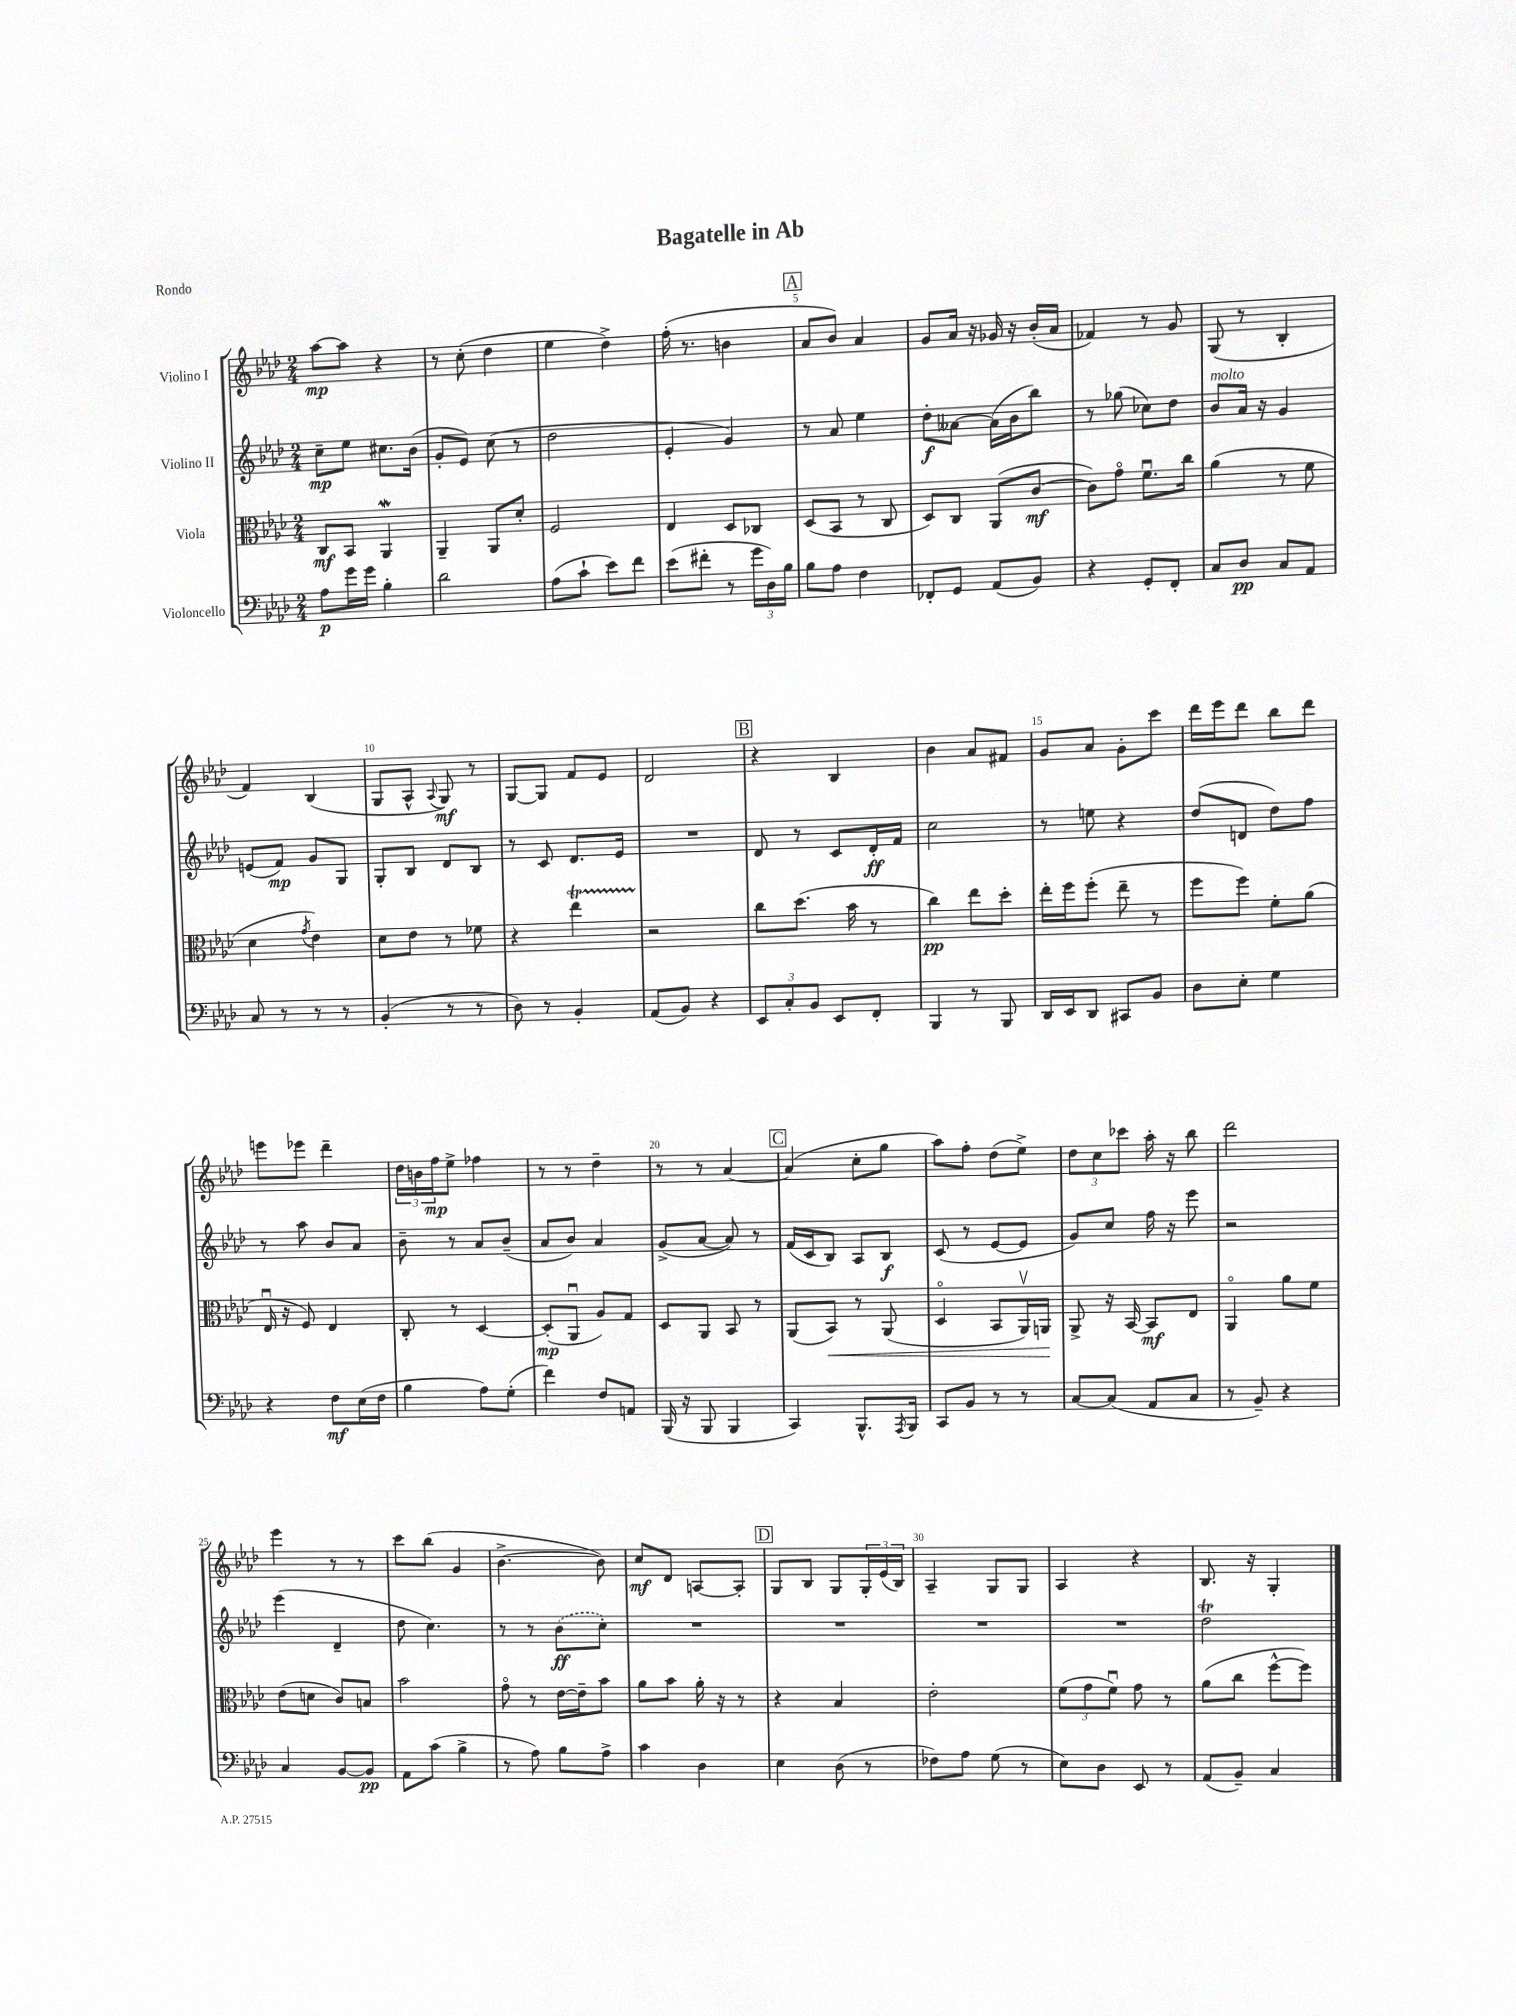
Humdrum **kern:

**kern	**dynam	**kern	**dynam	**kern	**dynam	**kern	**dynam
*part4	*part4	*part3	*part3	*part2	*part2	*part1	*part1
*staff4	*staff4	*staff3	*staff3	*staff2	*staff2	*staff1	*staff1
*I"Violoncello	*	*I"Viola	*	*I"Violino II	*	*I"Violino I	*
*clefF4	*	*clefC3	*	*clefG2	*	*clefG2	*
*k[b-e-a-d-]	*	*k[b-e-a-d-]	*	*k[b-e-a-d-]	*	*k[b-e-a-d-]	*
*M2/4	*	*M2/4	*	*M2/4	*	*M2/4	*
=1	=1	=1	=1	=1	=1	=1	=1
8A-\L	p	8C/L	mf	8cc~\L	mp	[8aa-\L	mp
16g\L	.	8BB-/J	.	8ee-\J	.	8aa-\J]	.
16g\JJ	.	.	.	.	.	.	.
4B-'\	.	4AA-w/	.	8.cc#X\L	.	4r	.
.	.	.	.	(16b-\Jk	.	.	.
=2	=2	=2	=2	=2	=2	=2	=2
2d-\	.	4AA-~/	.	8g'/L	.	8r	.
.	.	.	.	8e-/J)	.	(8cc'\	.
.	.	8AA-/L	.	(8cc\	.	4dd-\	.
.	.	8d-'/J	.	8r	.	.	.
=3	=3	=3	=3	=3	=3	=3	=3
(8A-\L	.	2F/	.	2dd-\	.	4ee-\	.
8c`\J	.	.	.	.	.	.	.
8e-\L)	.	.	.	.	.	4dd-^\)	.
8f\J	.	.	.	.	.	.	.
=4	=4	=4	=4	=4	=4	=4	=4
(8e-\L	.	4E-/	.	4e-'/	.	(16ff'\	.
.	.	.	.	.	.	8.r	.
8f#X'\J	.	.	.	.	.	.	.
8r	.	8D-/L	.	4g/)	.	4bn\	.
24g\LL	.	8C-X/J	.	.	.	.	.
24D-\)	.	.	.	.	.	.	.
24B-\JJ	.	.	.	.	.	.	.
!!LO:REH:place=s1:t=A
=5	=5	=5	=5	=5	=5	=5	=5
8B-\L	.	(8D-/L	.	8r	.	8a-/L	.
8A-\J	.	8BB-/J	.	8a-/	.	8b-/J)	.
4F\	.	8r	.	4ee-\	.	4a-/	.
.	.	8C/	.	.	.	.	.
=6	=6	=6	=6	=6	=6	=6	=6
8FF-X'/L	.	8D-/L)	.	8dd-'\L	f	8g/L	.
8GG/J	.	8C/J	.	[8a--X\J	.	16a-/Jk	.
.	.	.	.	.	.	16r	.
(8AA-/L	.	(8AA-/L	.	(16a--\LL]	.	16g-X/	.
.	.	.	.	16b-\J	.	16r	.
8BB-/J)	.	[8c/J	mf	8bb-\J)	.	(16b-'/LL	.
.	.	.	.	.	.	16a-/JJ	.
=7	=7	=7	=7	=7	=7	=7	=7
4r	.	8c\L])	.	8r	.	4f-X/)	.
.	.	8g\J	.	(8gg-X\	.	.	.
8GG'/L	.	8.fu\L	.	8cc-X\L)	.	8r	.
8FF'/J	.	.	.	8dd-\J	.	8g/	.
.	.	16cc\Jk	.	.	.	.	.
=8	=8	=8	=8	=8	=8	=8	=8
!	!	!	!	!LO:TX:a:i:t=molto	!	!	!
8C/L	.	(4a-\	.	8b-/L	.	(8G/	.
8D-/J	pp	.	.	16a-/Jk	.	8r	.
.	.	.	.	16r	.	.	.
8C/L	.	8r	.	4g/	.	4B-'/	.
8AA-/J	.	8f\	.	.	.	.	.
!!LO:LB:g=z
=9	=9	=9	=9	=9	=9	=9	=9
8C/	.	4d-\	.	(8en/L	.	4f/)	.
8r	.	.	.	8f/J)	mp	.	.
.	.	8qg/	.	.	.	.	.
8r	.	4e-\)	.	8g/L	.	(4B-/	.
8r	.	.	.	8G/J	.	.	.
=10	=10	=10	=10	=10	=10	=10	=10
(4BB-'/	.	8d-\L	.	8G'/L	.	8G/L	.
.	.	8e-\J	.	8B-/J	.	8A-^^/J	.
.	.	.	.	.	.	8qqA-/	.
8r	.	8r	.	8d-/L	.	8G/)	mf
8r	.	8f-X\	.	8B-/J	.	8r	.
=11	=11	=11	=11	=11	=11	=11	=11
8D-\)	.	4r	.	8r	.	[8G/L	.
8r	.	.	.	8c/	.	8G/J]	.
4BB-'/	.	4ee-T\	.	8.d-/L	.	8f/L	.
.	.	.	.	.	.	8e-/J	.
.	.	.	.	16e-/Jk	.	.	.
=12	=12	=12	=12	=12	=12	=12	=12
(8AA-/L	.	2r	.	2r	.	2d-/	.
8BB-/J)	.	.	.	.	.	.	.
4r	.	.	.	.	.	.	.
!!LO:REH:place=s1:t=B
=13	=13	=13	=13	=13	=13	=13	=13
12EE-/L	.	8cc\L	.	8d-/	.	4r	.
12C'/	.	.	.	.	.	.	.
.	.	(8.dd-\J	.	8r	.	.	.
12BB-/J	.	.	.	.	.	.	.
8EE-/L	.	.	.	8c/L	.	4B-/	.
.	.	16b-\	.	.	.	.	.
8FF'/J	.	8r	.	16d-'/L	ff	.	.
.	.	.	.	16f/JJ	.	.	.
=14	=14	=14	=14	=14	=14	=14	=14
4BBB-/	.	4cc\)	pp	2cc\	.	4b-\	.
8r	.	8ee-\L	.	.	.	8a-/L	.
8BBB-/	.	8dd-'\J	.	.	.	8f#X/J	.
=15	=15	=15	=15	=15	=15	=15	=15
16DD-/LL	.	16ee-'\LL	.	8r	.	8g/L	.
16EE-/J	.	16ff\J	.	.	.	.	.
8DD-/J	.	(8ff'\J	.	8een\	.	8a-/J	.
8CC#X/L	.	8ee-~\	.	4r	.	8g'\L	.
8BB-/J	.	8r	.	.	.	8ccc\J	.
=16	=16	=16	=16	=16	=16	=16	=16
8D-\L	.	8ff\L	.	(8dd-/L	.	16ddd-\LL	.
.	.	.	.	.	.	16eee-\J	.
8E-'\J	.	8ff\J)	.	8dn/J	.	8ddd-\J	.
4G\	.	8f'\L	.	8dd-\L)	.	8bb-\L	.
.	.	(8a-\J	.	8ff\J	.	8ddd-\J	.
!!LO:LB:g=z
=17	=17	=17	=17	=17	=17	=17	=17
4r	.	16E-u/	.	8r	.	8eeen\L	.
.	.	16r	.	.	.	.	.
.	.	8F/)	.	8aa-\	.	8eee-X\J	.
8F\L	mf	4E-/	.	8b-/L	.	4ddd-~\	.
(16E-\L	.	.	.	8a-/J	.	.	.
16F\JJ	.	.	.	.	.	.	.
=18	=18	=18	=18	=18	=18	=18	=18
4B-\	.	8C'/	.	8b-~\	.	24dd-\LL	.
.	.	.	.	.	.	24bn\	.
.	.	.	.	.	.	24ff\J	mp
.	.	8r	.	8r	.	8ee-^\J	.
8A-\L)	.	[4D-/	.	8a-/L	.	4ff-X\	.
(8G'\J	.	.	.	(8b-~/J	.	.	.
=19	=19	=19	=19	=19	=19	=19	=19
4f\)	.	(8D-'/L]	mp	8a-/L	.	8r	.
.	.	8AA-u/J	.	8b-/J)	.	8r	.
8F/L	.	8A-/L)	.	4a-/	.	4dd-~\	.
8AAn/J	.	8G/J	.	.	.	.	.
=20	=20	=20	=20	=20	=20	=20	=20
(16BBB-/	.	8D-/L	.	(8g^/L	.	8r	.
16r	.	.	.	.	.	.	.
8BBB-/	.	8AA-/J	.	[8a-/J	.	8r	.
4BBB-/	.	8BB-/	.	8a-/])	.	[4a-/	.
.	.	8r	.	8r	.	.	.
!!LO:REH:place=s1:t=C
=21	=21	=21	=21	=21	=21	=21	=21
4CC/)	.	(8AA-/L	.	(16f/LL	.	(4a-/]	.
.	.	.	.	16c/J	.	.	.
!	!	!	!LO:HP:b	!	!	!	!
.	.	8BB-/J)	<	8B-/J)	.	.	.
8.BBB-^^/L	.	8r	.	8A-/L	.	8cc'\L	.
.	.	(8AA-/	.	8B-/J	f	8gg\J	.
8qAAA-/	.	.	.	.	.	.	.
16BBB-/Jk	.	.	.	.	.	.	.
=22	=22	=22	=22	=22	=22	=22	=22
8CC/L	.	4D-/	.	(8c/	.	8aa-\L)	.
8BB-/J	.	.	.	8r	.	8ff'\J	.
8r	.	8BB-/L	.	[8e-/L	.	(8dd-\L	.
8r	.	16AA-v/L)	.	8e-/J]	.	8ee-^\J)	.
.	.	16AAn/JJ	.	.	.	.	.
.	.	.	[	.	.	.	.
=23	=23	=23	=23	=23	=23	=23	=23
[8C/L	.	8AA-^/	.	8g/L)	.	12dd-\L	.
.	.	.	.	.	.	12cc\	.
(8C/J]	.	16r	.	8cc/J	.	.	.
.	.	.	.	.	.	12ccc-X\J	.
.	.	[16BB-/	.	.	.	.	.
8AA-/L	.	8BB-/L]	mf	16ff\	.	16aa-'\	.
.	.	.	.	16r	.	16r	.
8C/J	.	8E-/J	.	8eee-\	.	8bb-\	.
=24	=24	=24	=24	=24	=24	=24	=24
8r	.	4AA-/	.	2r	.	2ddd-\	.
8BB-~/)	.	.	.	.	.	.	.
4r	.	8a-\L	.	.	.	.	.
.	.	8f\J	.	.	.	.	.
!!LO:LB:g=z
=25	=25	=25	=25	=25	=25	=25	=25
4C/	.	(8e-\L	.	(4eee-\	.	4eee-\	.
.	.	8dn\J	.	.	.	.	.
[8BB-/L	.	8c/L)	.	4d-~/	.	8r	.
8BB-/J]	pp	8Bn/J	.	.	.	8r	.
=26	=26	=26	=26	=26	=26	=26	=26
8AA-\L	.	2b-\	.	8dd-\	.	8ccc\L	.
(8c\J	.	.	.	4.cc\)	.	(8bb-\J	.
4B-^\	.	.	.	.	.	4g/	.
=27	=27	=27	=27	=27	=27	=27	=27
8r	.	8g\	.	8r	.	[4.b-^\	.
8A-\)	.	8r	.	8r	.	.	.
8B-\L	.	[16e-\LL	.	(8b-\L	ff	.	.
.	.	16e-~\J]	.	.	.	.	.
8A-^\J	.	8b-\J	.	8cc'\J)	.	8b-\])	.
=28	=28	=28	=28	=28	=28	=28	=28
4c\	.	8a-\L	.	2r	.	8cc/L	mf
.	.	8b-\J	.	.	.	8d-/J	.
4D-\	.	16a-'\	.	.	.	[8An/L	.
.	.	16r	.	.	.	.	.
.	.	8r	.	.	.	8A'/J]	.
!!LO:REH:place=s1:t=D
=29	=29	=29	=29	=29	=29	=29	=29
4E-\	.	4r	.	2r	.	8G/L	.
.	.	.	.	.	.	8B-/J	.
(8D-\	.	4B-/	.	.	.	8G/L	.
8r	.	.	.	.	.	24G'/L	.
.	.	.	.	.	.	(24e-/	.
.	.	.	.	.	.	24B-/JJ)	.
=30	=30	=30	=30	=30	=30	=30	=30
8F-X\L)	.	2e-'\	.	2r	.	4A-~/	.
8A-\J	.	.	.	.	.	.	.
(8G\	.	.	.	.	.	8G/L	.
8r	.	.	.	.	.	8G/J	.
=31	=31	=31	=31	=31	=31	=31	=31
8E-\L)	.	(12f\L	.	2r	.	4A-/	.
.	.	12g\	.	.	.	.	.
8D-\J	.	.	.	.	.	.	.
.	.	12fu\J)	.	.	.	.	.
8EE-/	.	8g\	.	.	.	4r	.
8r	.	8r	.	.	.	.	.
=32	=32	=32	=32	=32	=32	=32	=32
(8AA-/L	.	(8a-\L	.	2dd-T\	.	8.B-/	.
8BB-~/J)	.	8cc\J	.	.	.	.	.
.	.	.	.	.	.	16r	.
4C/	.	[8ff^^\L	.	.	.	4G'/	.
.	.	8ff\J])	.	.	.	.	.
==	==	==	==	==	==	==	==
*-	*-	*-	*-	*-	*-	*-	*-
